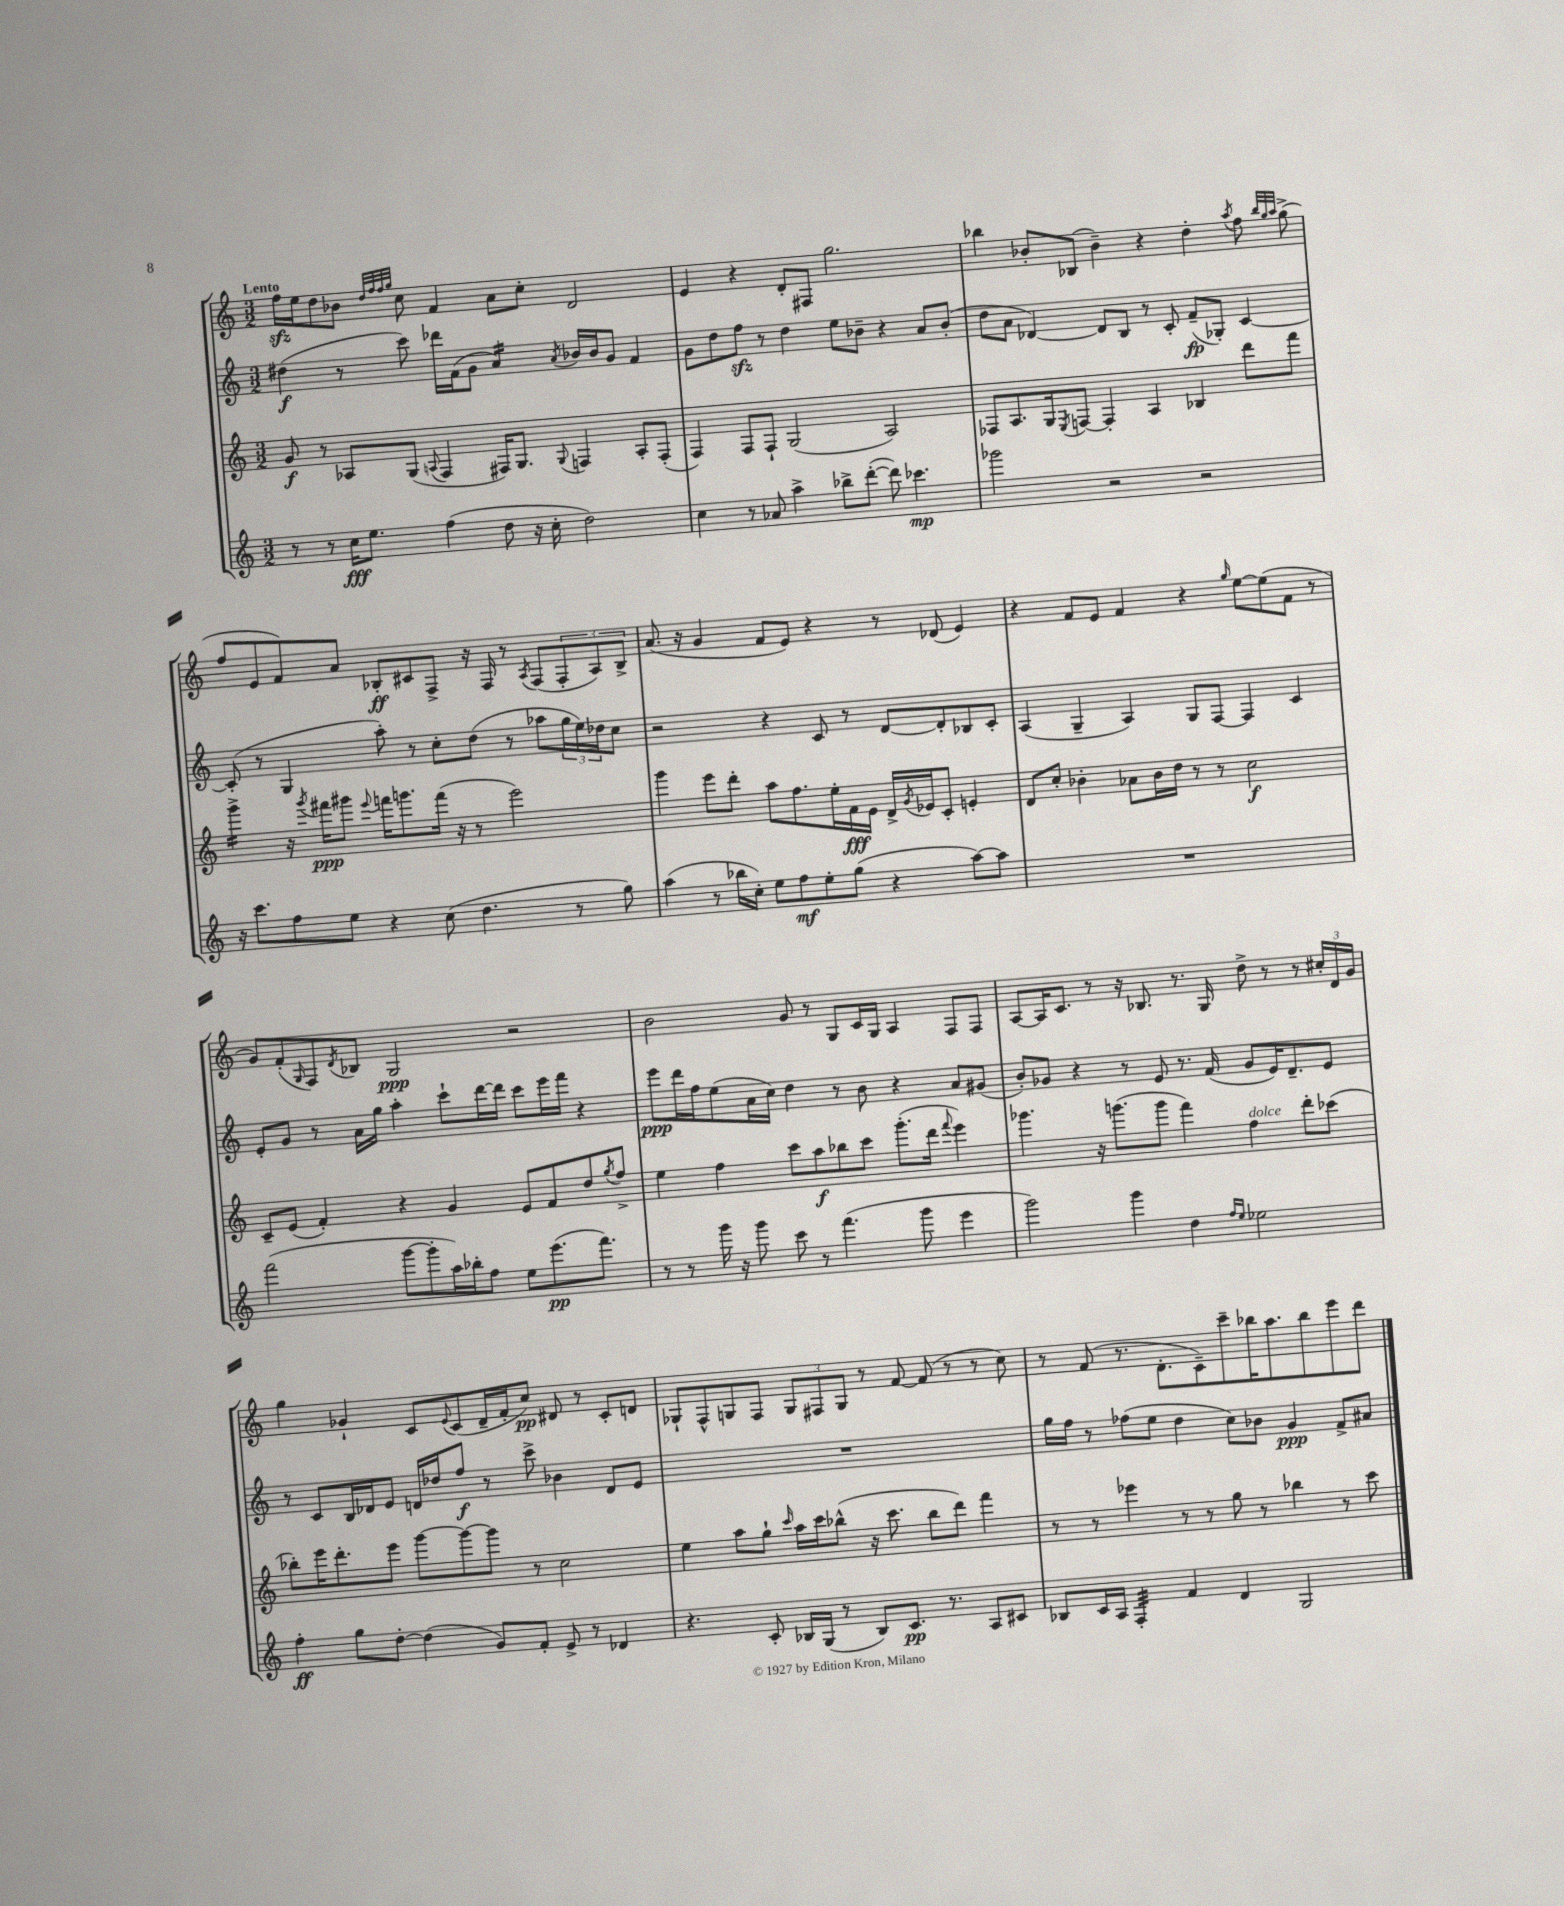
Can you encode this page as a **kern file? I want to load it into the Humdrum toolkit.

**kern	**kern	**kern	**kern
*staff4	*staff3	*staff2	*staff1
*clefG2	*clefG2	*clefG2	*clefG2
*k[]	*k[]	*k[]	*k[]
*M3/2	*M3/2	*M3/2	*M3/2
8r	8g/	(4dd#\	16ff\LL
.	.	.	16ee\J
8r	8r	.	8dd\
16cc\LK	8A-/L	8r	8b-\J
8.ee\J	.	.	.
.	.	.	32qqdd/LLL
.	.	.	32qqff/
.	.	.	32qqff/
.	.	.	32qqgg/JJJ
.	(8G/J	8ccc\)	8cc\
.	8qqA/	.	.
(4ff\	4F/	16ddd-\LL	4f/
.	.	(16f\J	.
.	.	8g\J	.
8dd\	16F#/LK)	4a/)	8a\L
.	8.G/J	.	.
16r	.	.	8cc'\J
16cc'\	.	.	.
.	8qqG/	8qa/	.
2dd\)	4F/	16b-/LL	2d/
.	.	16b-/J	.
.	.	8g/J	.
.	8A'/L	4f/	.
.	(8F'/J	.	.
=	=	=	=
4cc\	4F/)	8g\L	4e/
.	.	8dd\	.
8r	8F/L	8ff\J	4r
8a-/	8F`/J	8r	.
4aa^\	(2G/	4dd\	8d'/L
.	.	.	8F#/J
8bb-^\L	.	8ee\L	2.gg\
([8ddd'\J	.	8b-~\J	.
8ddd\])	2A/)	4r	.
4.ccc-\	.	.	.
.	.	8a/L	.
.	.	(8b-'/J	.
=	=	=	=
2ggg-\	8F-/L	8dd\L	4bb-\
.	8.A/	8a\J	.
.	.	[4d-/)	8b-'/L
.	16G/k	.	.
.	8qE/	.	.
.	[8F/J	.	(8B-/J
2r	4F'/]	8d-/]L	4b-~\)
.	.	8B/J	.
.	4A/	8r	4r
.	.	8c'/	.
2r	4B-/	(8f~/L	4dd'\
.	.	8G-'/J)	.
.	.	.	8qaa/
.	8ddd\L	[4c/	8ff\
.	.	.	32qqbb-/LLL
.	.	.	32qqgg/
.	.	.	32qqaa/JJJ
.	8fff\J	.	(8gg^\
=	=	=	=
16r	4ggg^\	(8c'/]	8ff/L
8.ccc\L	.	.	.
.	.	8r	8e/
8ff\	16r	4G/	8f/)
.	8qggg/	.	.
.	16fff#\LK	.	.
8ee\J	8ggg#\J	.	8a/J
.	8qqeee/	.	.
4r	16fff\LK	8aa'\)	8B-'/L
.	8.ggg\	.	.
.	.	8r	8c#/
(8cc\	(16fff\Jk	8cc'\L	8F^/J
.	16r	.	.
4.dd\	8r	(8dd\J	16r
.	.	.	16F/
.	2eee\)	8r	8r
.	.	.	8qA/
.	.	8aa-\L	(8F/L
8r	.	24gg\L	12F'/
.	.	24ee\)	.
.	.	24dd-\J	12A/)
8gg\)	.	8cc\J	.
.	.	.	12B-^/J
=	=	=	=
(4aa\	4ggg\	2r	(8.a/
.	.	.	16r
8r	8eee\L	.	4g/
16bb-\LL	8ddd'\J	.	.
16cc'\JJ)	.	.	.
8ee\L	8aa\L	4r	8f/L
8ff\	8.ff\	.	8e/J)
8ee'\	.	8c/	4r
.	16ee'\L	.	.
(8gg\J	16f\	8r	.
.	16e\JJ	.	.
4r	16d^/LL	[8d/L	8r
.	8qg/	.	.
.	16e-/J	.	.
.	8c'/J	8d'/]	(8d-/
[8aa\L)	4e'/	8B-/	4e/)
8aa\]J	.	8c'/J	.
=	=	=	=
1.r	8d/L	(4A/	4r
.	8cc'/J	.	.
.	4b-'\	4G~/	8f/L
.	.	.	8e/J
.	8a-\L	4A/)	4f/
.	16b-\L	.	.
.	16dd\JJ	.	.
.	8r	8G/L	4r
.	8r	[8F/J	.
.	.	.	16qqgg/
.	2cc\	4F/]	[8ee\L
.	.	.	(8ee\]
.	.	4c/	8f\J
.	.	.	8r
=	=	=	=
(2fff\	8c~/L	8e'/L	8g/L)
.	(8e/J	8g/J	(8f'/
.	.	.	16qqG/
.	4f'/)	8r	8F/)
.	.	.	8qd/
.	.	16a\LL	8B-/J
.	.	16gg\JJ	.
[8ggg\L	4r	4aa'\	2G/
8ggg'\]	.	.	.
16aa\L)	4g/	8ccc`\L	.
16bb-'\J	.	.	.
8ff\J	.	[16ddd\L	.
.	.	16ddd\]JJ	.
8ee\L	8e/L	8ccc\L	2r
(8.eee\	8f/	16eee\L	.
.	.	16fff\JJ	.
.	8dd/	4r	.
8.fff\J)	.	.	.
.	8qgg/	.	.
.	8ff^/J	.	.
=	=	=	=
8r	4ee\	8eee\L	2b\
8r	.	16ddd\L	.
.	.	16ff\J	.
16ggg\	4ff\	(8ee\	.
16r	.	.	.
8ggg\	.	16a\L	.
.	.	16cc\JJ)	.
8ccc\	8ccc\L	4dd\	8g/
8r	8aa\	.	8r
(4.fff\	8bb-\	8r	8G/L
.	8ccc\J	8b\	16c/L
.	.	.	16G/JJ
.	(8.ggg'\L	4r	4A/
8ggg\	.	.	.
.	16ddd\Jk	.	.
.	8qqfff/	.	.
4eee\	4eee\)	8a/L	8F/L
.	.	(8g#/J	8F/J
=	=	=	=
2ggg\)	4.ggg-\	8b'/L)	[8A/L
.	.	8g-/J	16A/]K
.	.	.	8.c/J
.	.	4r	.
.	16r	.	8r
.	(8.ggg\L	.	.
4ggg\	.	8r	16r
.	.	.	8.B-/
.	8ggg\J	8e/	.
4dd\	4fff\)	8.r	8.r
.	.	(16f/	16G/
16qqff/LL	.	.	.
16qqee/JJ	.	.	.
2ee-\	4ff\	8g-/L	8dd^\
.	.	16e/K)	8r
.	.	8.d~/	.
.	8ddd'\L	.	8r
.	(8ccc-\J	8e/J	24cc#'/LL
.	.	.	24d/
.	.	.	24g/JJ
=	=	=	=
4ff'\	8bb-'\L)	8r	4gg\
.	16eee\K	8c/L	.
.	8.ddd'\	.	.
8gg\L	.	16B/L	4g-`/
.	.	16d-/J	.
[8dd'\J	8eee\J	8e/J	.
(4dd\]	[8ggg\L	16d/LL	8c/L
.	.	16dd-/J	.
.	.	.	8qqe/
.	8ggg\_	8ff/J	(8c/
8g/L)	8ggg\]J	8r	16d~/L
.	.	.	16f'/J
8f'/J	8r	8ccc^\	8cc/J)
8e^/	2cc\	4b-\	8d#/
8r	.	.	8r
4d-/	.	8d/L	8c'/L
.	.	8e/J	8d/J
=	=	=	=
4.r	4ee\	1.r	8G-`/L
.	.	.	8F^^/
.	8aa\L	.	8G/
8c'/	8gg`\J	.	8F/J
.	16qqccc/	.	.
16B-/LL	16aa\LL	.	12G/L
(16G/JJ	16ccc\J	.	.
.	.	.	12F#/
8r	(8bb-^^\J	.	.
.	.	.	12G/J
8B-/L)	16r	.	8r
.	8.ccc\	.	.
8.c/J	.	.	[8f/
.	8bb-\L	.	(8f/]
8.r	.	.	.
.	8ddd\J)	.	8r
8A/L	4fff\	.	8r
8c#/J	.	.	8cc\)
=	=	=	=
8B-/L	8r	16gg\LL	8r
.	.	16ff\JJ	.
16c/L	8r	8r	(8f/
16A/JJ	.	.	.
4F'/	4eee-\	(8ff-\L	8.r
.	.	8ee\J	.
.	.	.	8.d'\L
4f/	8r	4dd\	.
.	8r	.	8c~\)
4d/	8gg\	8cc\L)	8ccc~\
.	8r	8b-\J	16bb-\K
.	.	.	8.aa\
2G/	4bb-\	4g/	.
.	.	.	8bb-\
.	8r	8f^/L	8eee\
.	8ccc\	8a#/J	8ddd\J
==	==	==	==
*-	*-	*-	*-
